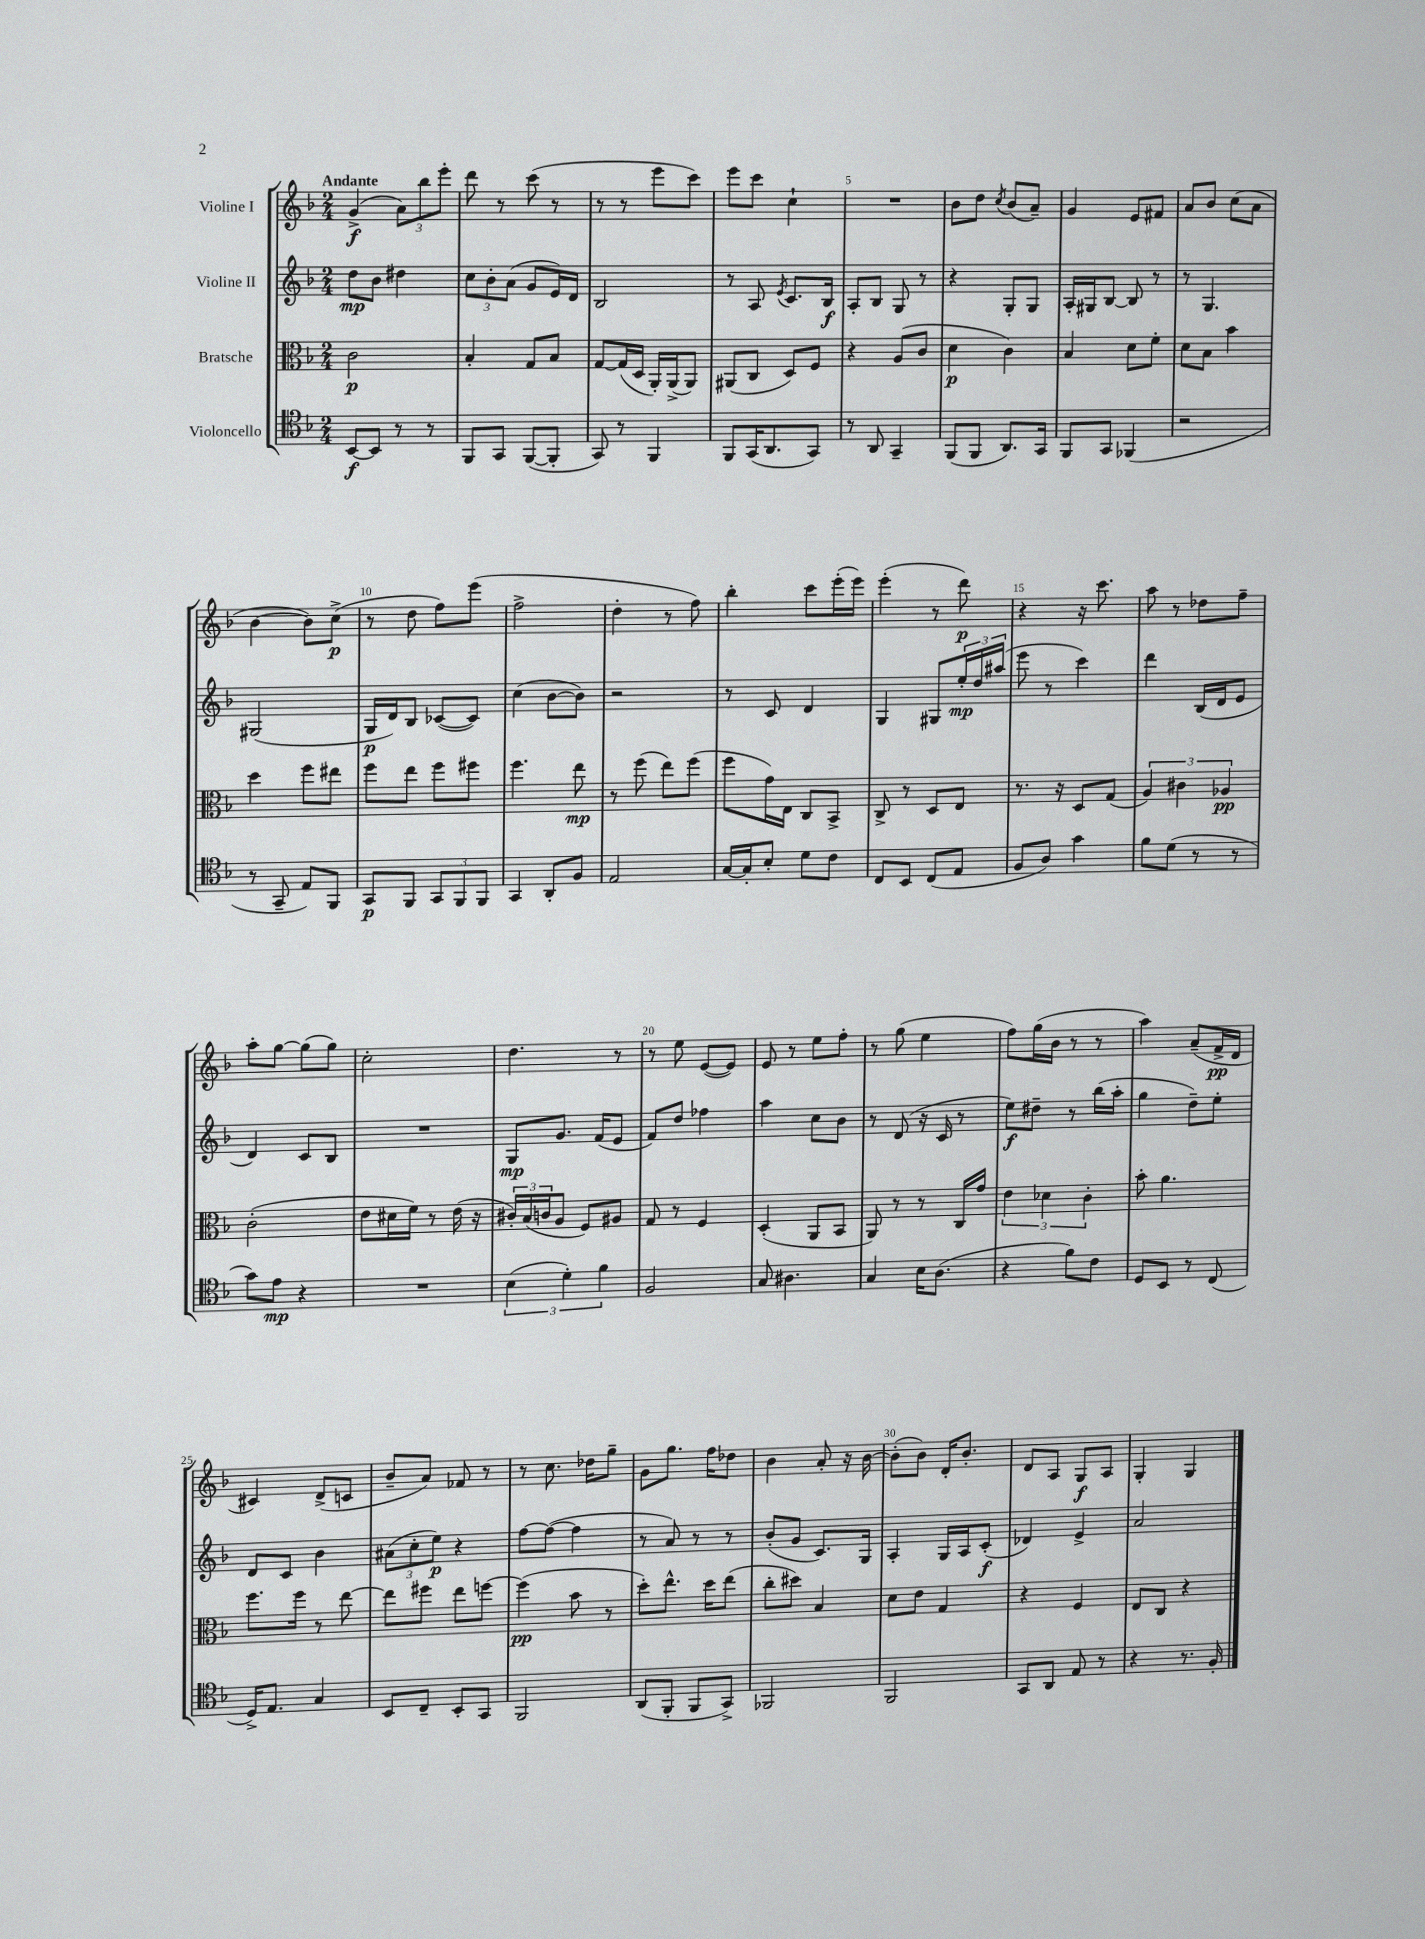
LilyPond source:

<<
\new StaffGroup <<
\new Staff = "s0" \with { instrumentName = "Violine I" } {
    \clef treble \key f \major \numericTimeSignature \time 2/4 \tempo "Andante"
    g'4->\f( \tuplet 3/2 { a'8) bes''8 e'''8-. } |
    d'''8 r8 c'''8( r8 |
    r8 r8 e'''8 c'''8) |
    e'''8 c'''8 c''4-! |
    R2 |
    bes'8 d''8 \acciaccatura { c''8 } bes'8( a'8--) |
    g'4 e'8 fis'8 |
    a'8 bes'8 c''8( a'8 |
    bes'4~ bes'8) c''8->\p( |
    r8 d''8 f''8) e'''8( |
    f''2-> |
    d''4-. r8 f''8) |
    bes''4-. c'''8 e'''16-.( e'''16) |
    e'''4-.( r8 d'''8\p) |
    r4 r16 c'''8. |
    a''8 r8 des''8 f''8-- |
    a''8-. g''8~ g''8( g''8) |
    c''2-. |
    d''4. r8 |
    r8 e''8 e'8~( e'8) |
    e'8 r8 e''8 f''8-. |
    r8 g''8( e''4 |
    f''8) g''16( bes'16 r8 r8 |
    a''4) a'8--( f'16->\pp d'16 |
    cis'4) d'8->( c'8 |
    bes'8-- a'8) fes'8 r8 |
    r8 c''8. des''16 g''8-- |
    g'8 g''8. f''16 des''8 |
    bes'4 a'8-. r16 bes'16~ |
    bes'8-.( bes'8) d'16-. bes'8.-. |
    d'8 a8 g8\f a8 |
    g4-. g4 \bar "|." |
}
\new Staff = "s1" \with { instrumentName = "Violine II" } {
    \clef treble \key f \major \numericTimeSignature \time 2/4
    d''8\mp bes'8 dis''4 |
    \tuplet 3/2 { c''8 bes'8-. a'8( } g'8 e'16) d'16 |
    bes2 |
    r8 a8 \acciaccatura { e'8 } c'8. bes16\f |
    a8-. bes8 g8 r8 |
    r4 g8-. g8 |
    a16-. gis16 bes8~ bes8 r8 |
    r8 g4. |
    gis2( |
    g16\p d'16) bes8 ces'8~( ces'8) |
    c''4( bes'8~ bes'8) |
    r2 |
    r8 c'8 d'4 |
    g4 gis8 \tuplet 3/2 { e''16-.\mp d''16 ais''16( } |
    e'''8 r8 c'''4) |
    d'''4 bes16( d'16 e'8 |
    d'4) c'8 bes8 |
    R2 |
    g8\mp g'8. f'16( e'8 |
    f'8) d''8 fes''4 |
    a''4 c''8 bes'8 |
    r8 d'8( r16 c'16 r8 |
    e''8\f) dis''8-- r8 bes''16( a''16-. |
    g''4 d''8--) e''8-. |
    d'8 c'8 bes'4 |
    \tuplet 3/2 { ais'8( c''8-. e''8\p) } r4 |
    f''8~ f''8~( f''4 |
    r8 a'8) r8 r8 |
    bes'8-.( g'8 c'8.) g16 |
    a4-. g16 a16 c'8-.\f( |
    des'4) e'4-> |
    a'2 \bar "|." |
}
\new Staff = "s2" \with { instrumentName = "Bratsche" } {
    \clef alto \key f \major \numericTimeSignature \time 2/4
    c'2\p |
    bes4-. g8 bes8 |
    g8~ g16( d16 a,16-.) a,16->( a,8) |
    ais,8( c8 d8) f8 |
    r4 a8( c'8 |
    d'4\p c'4) |
    bes4 d'8 f'8-. |
    d'8 bes8 bes'4 |
    d''4 f''8 eis''8 |
    f''8 e''8 f''8 fis''8 |
    f''4. e''8\mp |
    r8 f''8( e''8) f''8( |
    f''8 g'16) e16 c8 bes,8-> |
    c8-> r8 d8 e8 |
    r8. r16 d8 g8( |
    \tuplet 3/2 { a4) cis'4 aes4\pp } |
    c'2-.( |
    e'8 dis'16 f'16) r8 e'16( r16 |
    \tuplet 3/2 { cis'16-.) bes16( c'16 } a8 f8) ais8 |
    g8 r8 f4 |
    d4-.( a,8 bes,8 |
    a,8) r8 r8 c16 g'16 |
    \tuplet 3/2 { e'4 des'4 c'4-. } |
    bes'8-. a'4. |
    f''8. f''16 r8 e''8~ |
    e''8 fis''8 e''8 f''8~ |
    f''4\pp( bes'8 r8 |
    d''8-.) e''8.-^ d''16 e''8( |
    c''8-. dis''8) bes4 |
    d'8 e'8 g4 |
    r4 f4 |
    e8 c8 r4 \bar "|." |
}
\new Staff = "s3" \with { instrumentName = "Violoncello" } {
    \clef tenor \key f \major \numericTimeSignature \time 2/4
    bes,8~\f bes,8 r8 r8 |
    f,8 g,8 f,8~( f,8-. |
    g,8) r8 f,4 |
    f,8 g,16( a,8. g,8) |
    r8 a,8 g,4-- |
    f,8( f,8 a,8.) g,16 |
    f,8 g,8 fes,4( |
    r2 |
    r8 g,8-- e8) f,8 |
    g,8\p f,8 \tuplet 3/2 { g,8 f,8 f,8 } |
    g,4 a,8-. f8 |
    e2 |
    g16~ g16-. bes8-. d'8 c'8 |
    c8 bes,8 c8( e8 |
    f8 a8) g'4 |
    f'8 d'8( r8 r8 |
    g'8) e'8\mp r4 |
    R2 |
    \tuplet 3/2 { bes4( d'4-.) f'4 } |
    f2 |
    g8 ais4. |
    g4 bes16 a8.( |
    r4 f'8) c'8 |
    d8 bes,8 r8 c8( |
    d16->) e8. g4 |
    bes,8 c8-- bes,8-. g,8 |
    f,2 |
    a,8( f,8-. f,8 g,8->) |
    fes,2 |
    f,2 |
    g,8 a,8 e8 r8 |
    r4 r8. f16-. \bar "|." |
}
>>
>>
\layout { \context { \Score \override BarNumber.break-visibility = ##(#f #t #t) barNumberVisibility = #(every-nth-bar-number-visible 5) } }
